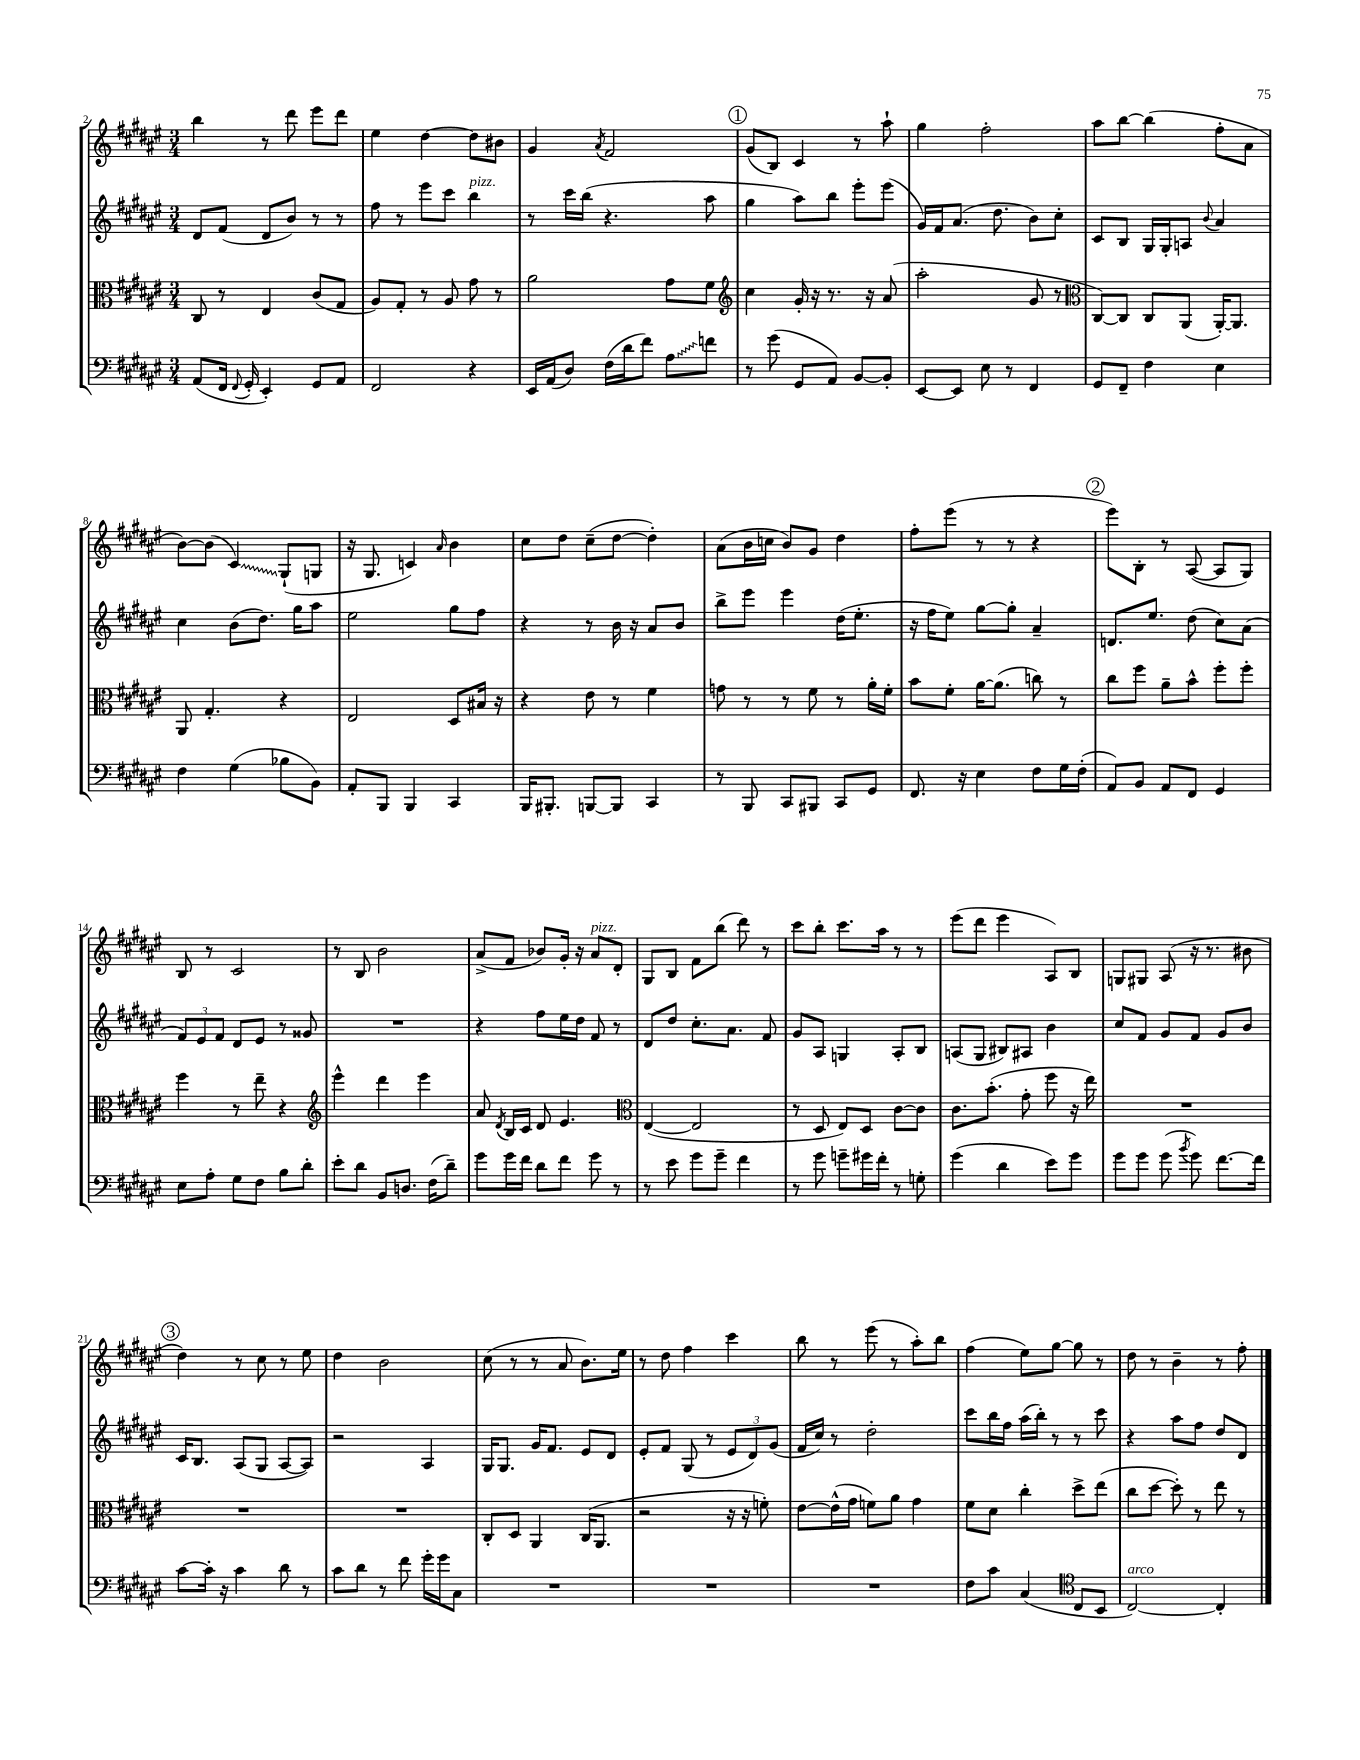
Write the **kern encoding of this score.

**kern	**kern	**kern	**kern
*staff4	*staff3	*staff2	*staff1
*clefF4	*clefC3	*clefG2	*clefG2
*k[f#c#g#d#a#e#]	*k[f#c#g#d#a#e#]	*k[f#c#g#d#a#e#]	*k[f#c#g#d#a#e#]
*M3/4	*M3/4	*M3/4	*M3/4
(8AA#	8C#	8d#	4bb
16FF#	8r	(8f#	.
8qqFF#	.	.	.
16GG#'	.	.	.
4EE#')	4E#	8d#	8r
.	.	8b)	8ddd#
8GG#	(8c#	8r	8eee#
8AA#	8G#	8r	8ddd#
=	=	=	=
2FF#	8A#)	8ff#	4ee#
.	8G#'	8r	.
.	8r	8eee#	[4dd#
.	8A#	8ccc#	.
4r	8g#	4bb	8dd#]
.	8r	.	8b#
=	=	=	=
16EE#	2a#	8r	4g#
(16AA#	.	.	.
8D#)	.	16ccc#	.
.	.	(16bb	.
.	.	.	8qa#
(16F#	.	4.r	2f#
16d#	.	.	.
8f#)	.	.	.
8A#	8g#	.	.
8f	8f#	8aa#	.
=	=	=	=
*	*clefG2	*	*
8r	4cc#	4gg#	(8g#
(8g#	.	.	8B)
8GG#	16g#'	8aa#)	4c#
.	16r	.	.
8AA#)	8.r	8bb	.
[8BB	.	8eee#'	8r
.	16r	.	.
8BB']	(8a#	(8eee#	8aa#`
=	=	=	=
[8EE#	2aa#'	16g#)	4gg#
.	.	16f#	.
8EE#]	.	(8.a#	.
8E#	.	.	2ff#'
.	.	8.dd#	.
8r	.	.	.
4FF#	8g#	8b)	.
.	8r	8cc#'	.
=	=	=	=
*	*clefC3	*	*
8GG#	[8C#)	8c#	8aa#
8FF#~	8C#]	8B	[8bb
4F#	8C#	16G#	(4bb]
.	.	16G#'	.
.	(8AA#	8A	.
.	.	8qqb	.
4E#	[16AA#')	4a#	8ff#'
.	8.AA#]	.	.
.	.	.	8a#
=	=	=	=
4F#	8AA#	4cc#	[8b)
.	4.G#'	.	(8b]
(4G#	.	(8b	4c#)
.	.	8.dd#)	.
8B-	4r	.	(8G#`
.	.	16gg#	.
8BB)	.	8aa#	8G
=	=	=	=
8AA#'	2E#	2ee#	16r
.	.	.	8.G#
8BBB	.	.	.
4BBB	.	.	4c)
.	.	.	16qqa#
4CC#	8D#	8gg#	4b
.	16B#	8ff#	.
.	16r	.	.
=	=	=	=
16BBB	4r	4r	8cc#
8.BBB#'	.	.	.
.	.	.	8dd#
[8BBB	8e#	8r	(8cc#~
8BBB]	8r	16b	[8dd#
.	.	16r	.
4CC#	4f#	8a#	4dd#'])
.	.	8b	.
=	=	=	=
8r	8g	8bb^	(8a#
8BBB	8r	8eee#	16b
.	.	.	16cc
8CC#	8r	4eee#	8b)
8BBB#	8f#	.	8g#
8CC#	8r	(16dd#	4dd#
.	.	8.ee#'	.
8GG#	16a#'	.	.
.	16f#'	.	.
=	=	=	=
8.FF#	8b	16r	8ff#'
.	.	16ff#	.
.	8f#'	8ee#)	(8eee#
16r	.	.	.
4E#	[16a#	[8gg#	8r
.	(8.a#]	.	.
.	.	8gg#']	8r
8F#	8cc)	4a#~	4r
16G#	8r	.	.
(16F#'	.	.	.
=	=	=	=
8AA#)	8cc#	8.d	8eee#)
8BB	8ff#	.	8B'
.	.	8.ee#	.
8AA#	8a#~	.	8r
8FF#	8b^^	(8dd#	([8A#
4GG#	8ff#'	8cc#)	8A#]
.	8ff#'	(8a#	8G#)
=	=	=	=
8E#	4ff#	12f#)	8B
.	.	12e#	.
8A#'	.	.	8r
.	.	12f#	.
8G#	8r	8d#	2c#
8F#	8ee#~	8e#	.
8B	4r	8r	.
8d#'	.	8g##	.
=	=	=	=
*	*clefG2	*	*
8e#'	4eee#^^	2.r	8r
8d#	.	.	8B
8BB	4ddd#	.	2b
8.D	.	.	.
.	4eee#	.	.
(16F#	.	.	.
8d#~)	.	.	.
=	=	=	=
8g#	8a#	4r	(8a#^
.	8qd#	.	.
16g#	16B	.	8f#
16f#	16c#	.	.
8d#	8d#	8ff#	8b-)
8f#	4.e#	16ee#	16g#'
.	.	16dd#	16r
8g#	.	8f#	8a#
8r	.	8r	8d#'
=	=	=	=
*	*clefC3	*	*
8r	([4E#	8d#	8G#
8e#	.	8dd#	8B
8g#	2E#]	8.cc#'	8f#
8g#~	.	.	(8bb
.	.	8.a#	.
4f#	.	.	8ddd#)
.	.	8f#	8r
=	=	=	=
8r	8r	8g#	8ccc#
8g#	8D#	8A#	8bb'
8g~	8E#)	4G	8.ccc#
16g#	8D#	.	.
16f#'	.	.	16aa#
8r	[8c#	8A#'	8r
8G'	8c#]	8B	8r
=	=	=	=
(4g#	8.c#	(8A	(8eee#
.	.	8G#	8ddd#
.	(8.b'	.	.
4d#	.	8B#)	4eee#
.	8g#'	8A#	.
8e#)	8ff#	4b	8A#)
8g#	16r	.	8B
.	16ee#)	.	.
=	=	=	=
8g#	2.r	8cc#	8G
8g#	.	8f#	8G#
(8g#	.	8g#	(8A#
8qb	.	.	.
8g#)	.	8f#	16r
.	.	.	8.r
[8.f#	.	8g#	.
.	.	8b	8b#
16f#]	.	.	.
=	=	=	=
[8c#	2.r	16c#	4dd#)
.	.	8.B	.
16c#']	.	.	.
16r	.	.	.
4c#	.	(8A#	8r
.	.	8G#	8cc#
8d#	.	[8A#	8r
8r	.	8A#])	8ee#
=	=	=	=
8c#	2.r	2r	4dd#
8d#	.	.	.
8r	.	.	2b
8f#	.	.	.
16g#'	.	4A#	.
16g#	.	.	.
8C#	.	.	.
=	=	=	=
2.r	8C#'	16G#	(8cc#
.	.	8.G#	.
.	8D#	.	8r
.	4AA#	16g#	8r
.	.	8.f#	.
.	.	.	8a#
.	(16C#	8e#	8.b)
.	8.AA#	.	.
.	.	8d#	.
.	.	.	16ee#
=	=	=	=
2.r	2r	8e#'	8r
.	.	8f#	8dd#
.	.	(8G#	4ff#
.	.	8r	.
.	16r	12e#	4ccc#
.	16r	.	.
.	.	12d#)	.
.	8f')	.	.
.	.	(12g#	.
=	=	=	=
2.r	[8e#	16f#	8bb
.	.	16cc#)	.
.	(16e#^^]	8r	8r
.	16g#	.	.
.	8f)	2dd#'	(8eee#
.	8a#	.	8r
.	4g#	.	8aa#')
.	.	.	8bb
=	=	=	=
8F#	8f#	8ccc#	(4ff#
8c#	8d#	16bb	.
.	.	16ff#	.
(4C#	4cc#'	(16aa#	8ee#)
.	.	16bb')	.
.	.	8r	[8gg#
*clefC4	*	*	*
8C#	8dd#^	8r	8gg#]
8BB	(8ee#	8ccc#	8r
=	=	=	=
[2C#)	8cc#	4r	8dd#
.	[8dd#	.	8r
.	8dd#'])	8aa#	4b~
.	8r	8ff#	.
4C#']	8ee#	8dd#	8r
.	8r	8d#	8ff#'
==	==	==	==
*-	*-	*-	*-
